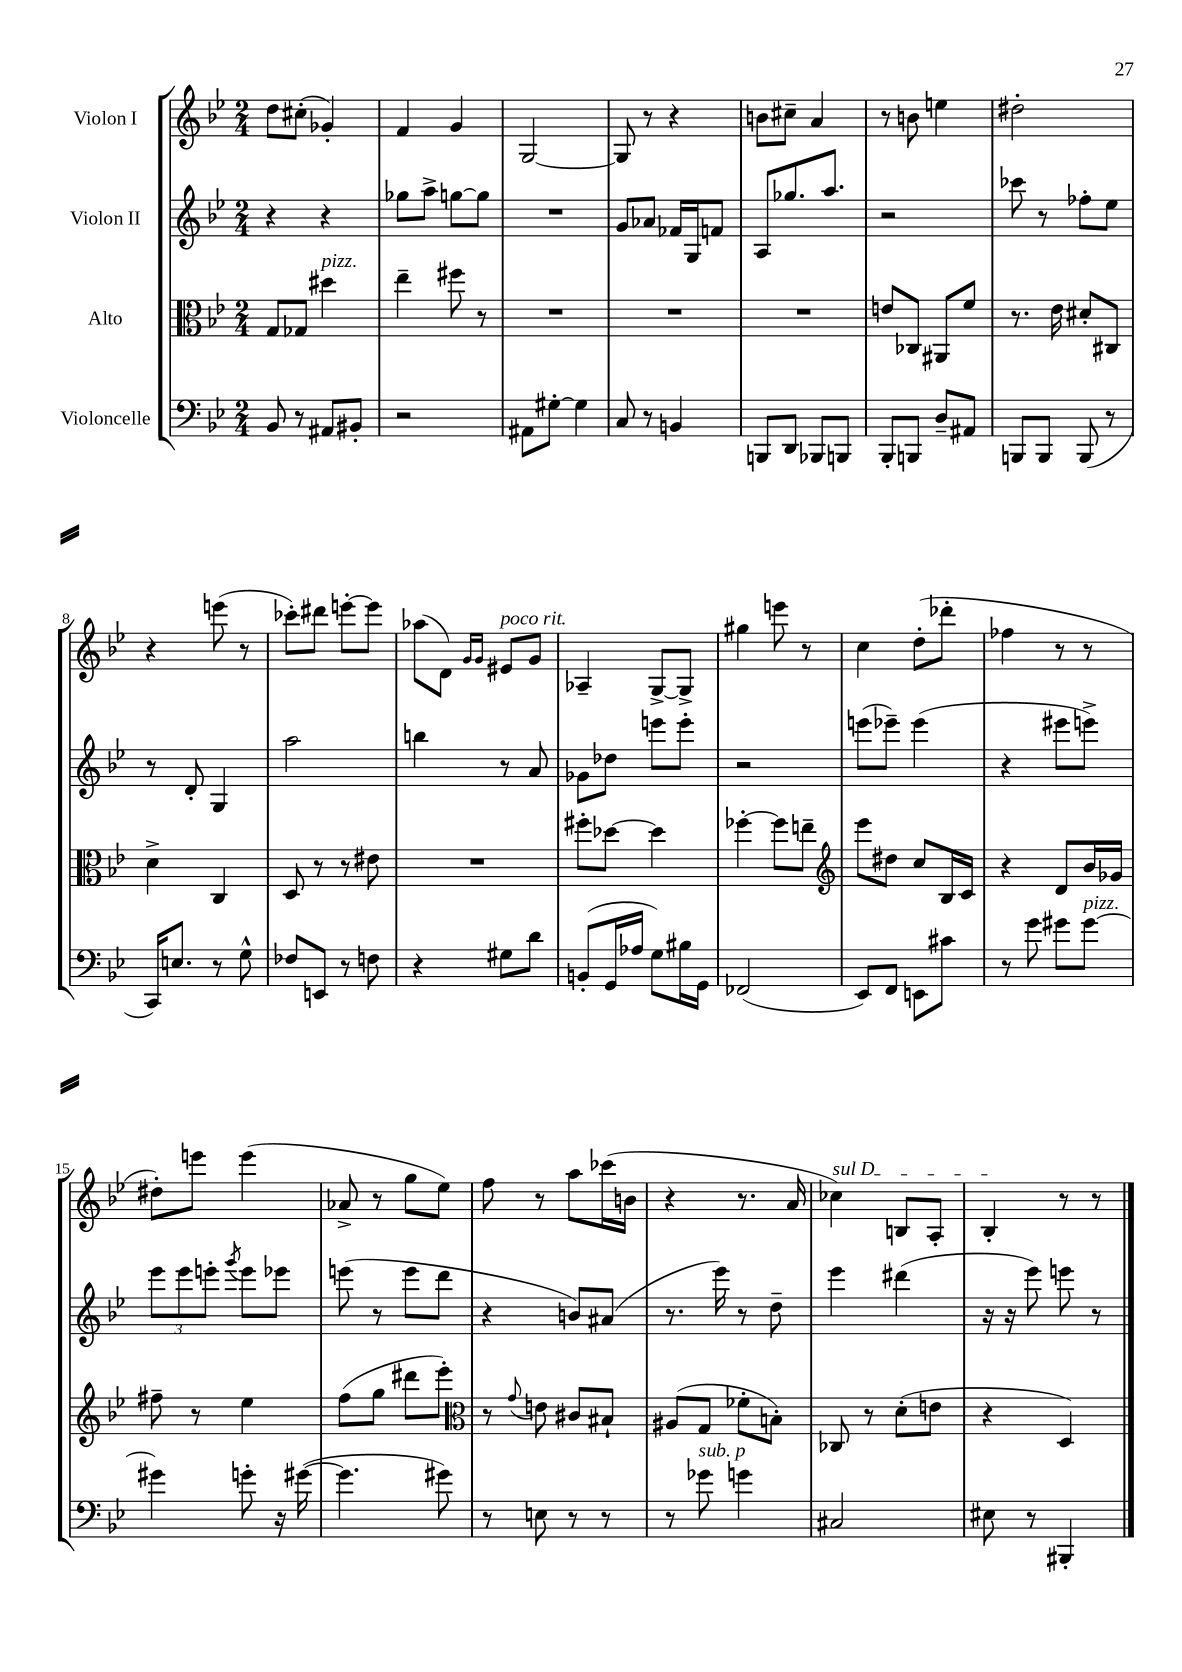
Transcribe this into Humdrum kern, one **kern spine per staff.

**kern	**kern	**kern	**kern
*part4	*part3	*part2	*part1
*staff4	*staff3	*staff2	*staff1
*I"Violoncelle	*I"Alto	*I"Violon II	*I"Violon I
*clefF4	*clefC3	*clefG2	*clefG2
*k[b-e-]	*k[b-e-]	*k[b-e-]	*k[b-e-]
*M2/4	*M2/4	*M2/4	*M2/4
=1	=1	=1	=1
8BB-/	8G/L	4r	8dd\L
8r	8G-X/J	.	(8cc#X'\J
!	!LO:TX:a:i:t=pizz.	!	!
8AA#X/L	4dd#X\	4r	4g-X'/)
8BB#X'/J	.	.	.
=2	=2	=2	=2
2r	4ee-~\	8gg-X\L	4f/
.	.	8aa^\J	.
.	8ff#X\	[8ggn\L	4g/
.	8r	8gg\J]	.
=3	=3	=3	=3
8AA#X\L	2r	2r	[2G/
[8G#X'\J	.	.	.
4G#\]	.	.	.
=4	=4	=4	=4
8C/	2r	8g/L	8G/]
8r	.	8a-X/J	8r
4BBn/	.	16f-X/LL	4r
.	.	16G/J	.
.	.	8fn/J	.
=5	=5	=5	=5
8BBBn/L	2r	8A/L	8bn\L
8DD/J	.	8.gg-X/	8cc#X~\J
8BBB-X/L	.	.	4a/
.	.	8.aa/J	.
8BBBn/J	.	.	.
=6	=6	=6	=6
8BBB-'/L	8en/L	2r	8r
8BBBn/J	8C-X/J	.	8bn\
8D~/L	8AA#X/L	.	4een\
8AA#X/J	8f/J	.	.
=7	=7	=7	=7
8BBBn/L	8.r	8ccc-X\	2dd#X'\
8BBB/J	.	8r	.
.	16e-\	.	.
(8BBB/	8d#X'/L	8ff-X'\L	.
8r	8C#X/J	8ee-\J	.
!!LO:LB:g=z
=8	=8	=8	=8
16CC/KL)	4d^\	8r	4r
8.En/J	.	.	.
.	.	8d'/	.
8r	4C/	4G/	(8eeen\
8G^^\	.	.	8r
=9	=9	=9	=9
8F-X/L	8D/	2aa\	8ccc-X'\L)
8EEn/J	8r	.	8ddd#X\J
8r	8r	.	[8eeen'\L
8Fn\	8e#X\	.	8eee\J]
=10	=10	=10	=10
4r	2r	4bbn\	(8aa-X\L
.	.	.	8d\J)
.	.	.	16qqg/LL
.	.	.	16qqg/JJ
!	!	!	!LO:TX:a:i:t=poco rit.
8G#X\L	.	8r	8e#X/L
8d\J	.	8a/	8g/J
=11	=11	=11	=11
(8BBn'/L	8ff#X'\L	8g-X\L	4A-X~/
16GG/L	[8dd-X\J	8dd-X\J	.
16A-X/JJ	.	.	.
8G\L)	4dd-\]	8eeen\L	[8G^/L
16B#X\L	.	8eee'\J	8G^/J]
16GG\JJ	.	.	.
=12	=12	=12	=12
(2FF-X/	[4ff-X'\	2r	4gg#X\
.	8ff-\L]	.	8eeen\
.	8een~\J	.	8r
=13	=13	=13	=13
*	*clefG2	*	*
8EE-/L)	8eee-\L	(8eeen\L	4cc\
8FF/J	8dd#X\J	8eee-X~\J)	.
8EEn\L	8cc/L	(4eee-\	(8dd'\L
8c#X\J	16B-/L	.	8ddd-X'\J
.	16c/JJ	.	.
=14	=14	=14	=14
8r	4r	4r	4ff-X\
8g\	.	.	.
8g#X\L	8d/L	8eee#X\L	8r
!LO:TX:a:i:t=pizz.	!	!	!
[8g#\J	16b-/L	8eeen^\J)	8r
.	16g-X/JJ	.	.
!!LO:LB:g=z
=15	=15	=15	=15
4g#X\]	8ff#X~\	12eee-\L	8dd#X'\L)
.	.	12eee-\	.
.	8r	.	8eeen\J
.	.	12eeen'\J	.
.	.	8qggg/	.
8gn'\	4ee-\	8eee\L	(4eee\
16r	.	8eee-X\J	.
([16g#X\	.	.	.
=16	=16	=16	=16
4.g#\]	(8ff\L	(8eeen\	8a-X^/
.	8gg\J	8r	8r
.	8ddd#X\L	8eee\L	8gg\L
8g#X\)	8eee-'\J)	8ddd\J	8ee-\J)
=17	=17	=17	=17
*	*clefC3	*	*
8r	8r	4r	8ff\
.	8qqg/	.	.
8En\	8en\	.	8r
8r	8c#X/L	8bn/L)	8aa\L
8r	8B#X`/J	(8a#X/J	(16ccc-X\L
.	.	.	16bn\JJ
=18	=18	=18	=18
8r	(8A#X/L	8.r	4r
!LO:TX:a:i:t=sub. p	!	!	!
8g-X\	8G/J	.	.
.	.	16eee-\)	.
4gn\	8f-X'\L	8r	8.r
.	8Bn'\J)	8dd~\	.
.	.	.	16a/
=19	=19	=19	=19
!	!	!	!LO:TX:a:i:t=sul D
2C#X/	8C-X/	4eee-\	4cc-X\)
.	8r	.	.
.	(8d'\L	(4ddd#X\	8Bn/L
.	8en\J	.	8A'/J
=20	=20	=20	=20
8E#X\	4r	16r	4B-'/
.	.	16r	.
8r	.	8eee-\)	.
4BBB#X'/	4D/)	8eeen\	8r
.	.	8r	8r
==	==	==	==
*-	*-	*-	*-
